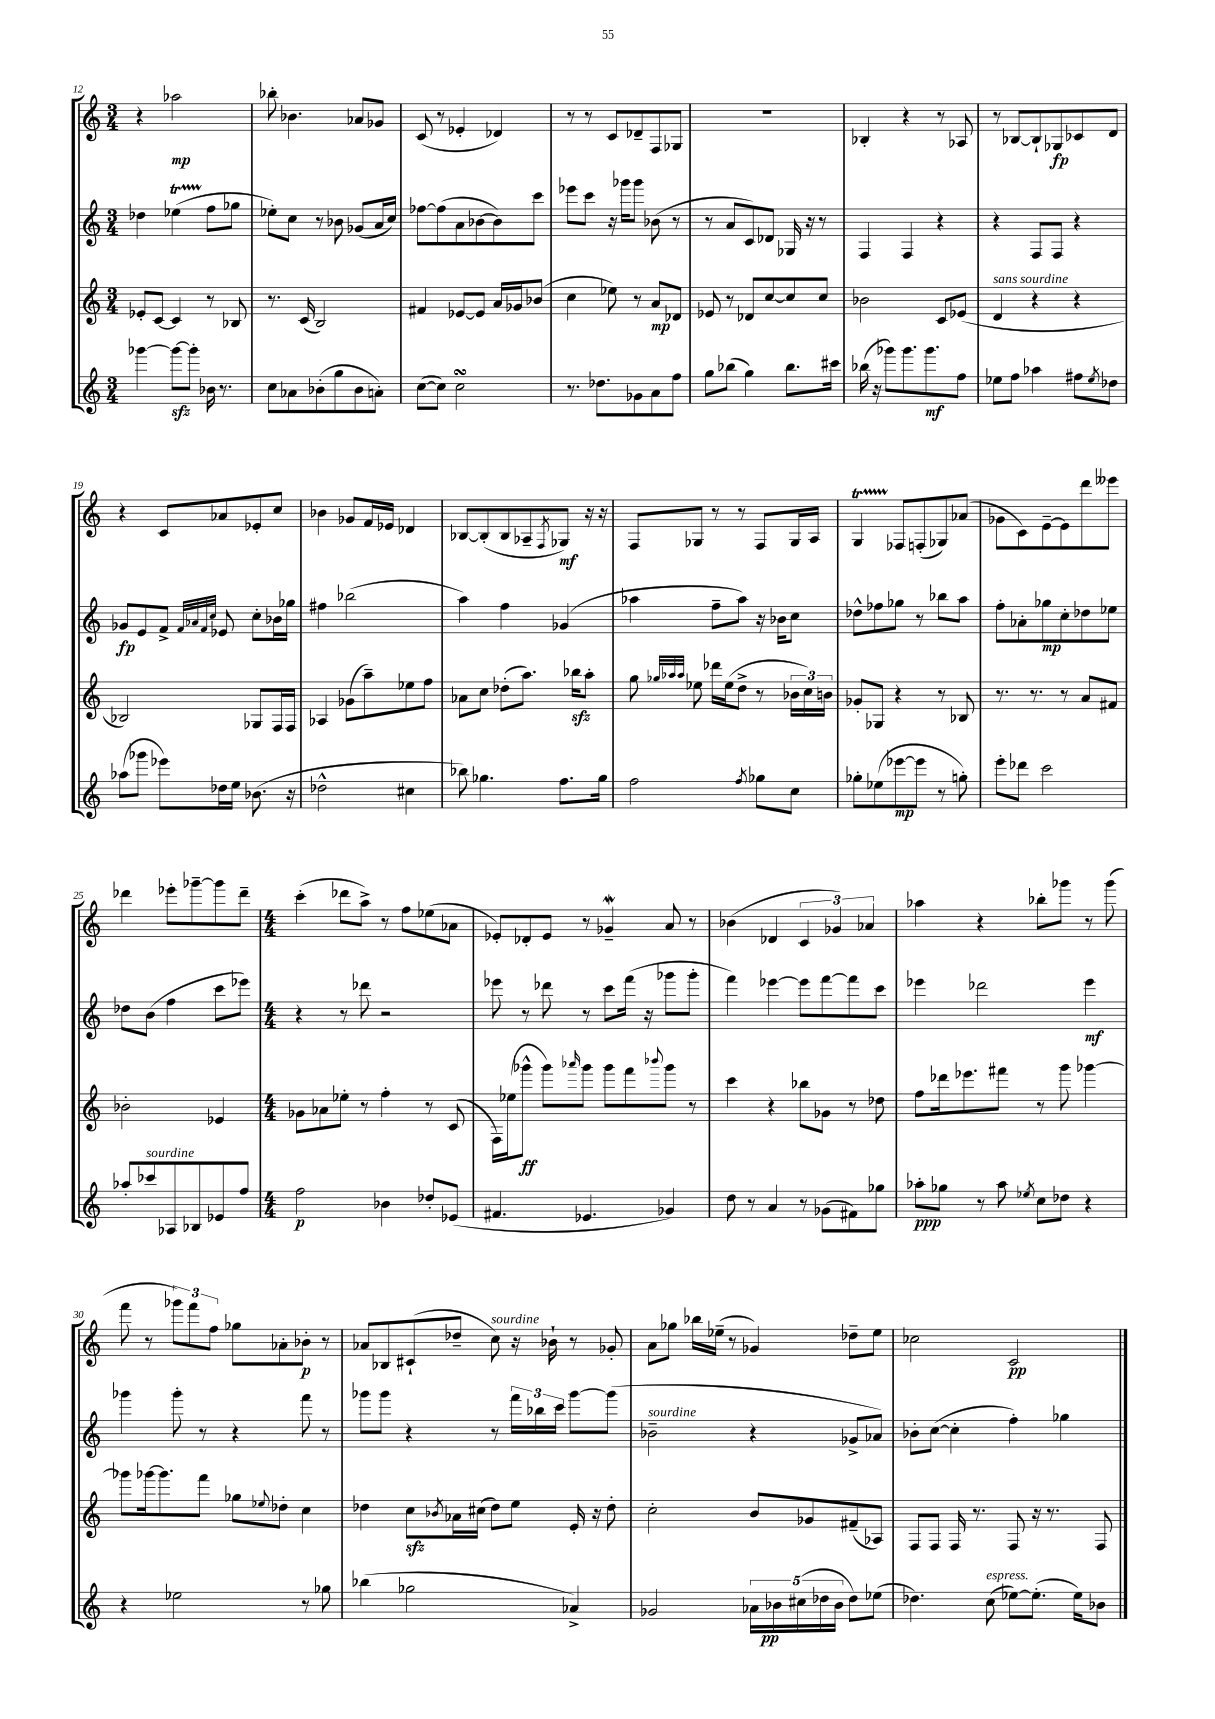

**kern	**kern	**kern	**kern
*staff4	*staff3	*staff2	*staff1
*clefG2	*clefG2	*clefG2	*clefG2
*k[]	*k[]	*k[]	*k[]
*M3/4	*M3/4	*M3/4	*M3/4
[4ggg-	8e-'	4dd-	4r
.	[8c	.	.
8ggg-_	4c]	(4ee-	2aa-
8ggg-']	.	.	.
16b-	8r	8ff	.
8.r	.	.	.
.	8B-	8gg-	.
=	=	=	=
8cc	8.r	8ee-')	8bb-'
8a-	.	8cc	4.b-
.	(16c	.	.
(8b-'	2B)	8r	.
8gg	.	8b-	.
8b-	.	(8g-	8a-
8a')	.	16a	8g-
.	.	16cc)	.
=	=	=	=
([8cc	4f#	[8ff-	(8c
8cc])	.	(8ff-]	8r
2cc	[8e-	8a	4e-'
.	8e-]	[8b-	.
.	16a	8b-])	4d-)
.	16g-	.	.
.	(8b-	8ccc	.
=	=	=	=
8.r	4cc	8eee-	8r
.	.	8ccc	8r
8.dd-	.	.	.
.	8ee-)	16r	8c
.	.	16ggg-	.
8g-	8r	8ggg-	8d-~
8a	8a	(8b-	8F
8ff	8d-	8r	8G-
=	=	=	=
8gg	8e-	8r	2.r
(8bb-	8r	8a	.
4gg)	8d-	8c)	.
.	[8cc	8d-	.
8.bb-	8cc]	16G-	.
.	.	16r	.
.	8cc	8r	.
16ccc#	.	.	.
=	=	=	=
(16bb-	2b-	4F	4B-'
16r	.	.	.
8ggg-)	.	.	.
8.ggg-	.	4F	4r
8.ggg-	.	.	.
.	8c	4r	8r
8ff	(8e-	.	8A-
=	=	=	=
8ee-	4d	4r	8r
8ff	.	.	[8B-
4aa-	4r	8F	8B-`]
.	.	8F	8G-
8ff#	4r	4r	8c-
8qee-	.	.	.
8dd-	.	.	8d
=	=	=	=
(8aa-	2B-)	8g-	4r
8ggg-	.	8e	.
8eee-)	.	8f^	8c
.	.	32qqf	.
.	.	32qqa-	.
.	.	32qqf	.
.	.	32qqcc	.
16dd-	.	8e-	8a-
16ee	.	.	.
(8.b-	8G-	8cc'	8e-'
.	16F	16b-	8cc
16r	16F	16gg-	.
=	=	=	=
2dd-^^	4A-	4ff#	4b-
.	(8g-	(2bb-	8g-
.	8aa~)	.	16f
.	.	.	16e-
4cc#	8ee-	.	4d-
.	8ff	.	.
=	=	=	=
8bb-)	8a-	4aa)	[8B-
4.gg-	8cc	.	(8B-']
.	(8dd-'	4ff	8B-
.	8.aa)	.	8A-~
.	.	.	8qF
8.ff	.	(4g-	8G-)
.	16bb-	.	.
.	8aa'	.	16r
16gg-	.	.	16r
=	=	=	=
2ff	8gg	4aa-	8F
.	32qqgg-	.	.
.	32qqaa-	.	.
.	32qqaa-	.	.
.	8ee-	.	8G-
.	16ddd-	8ff~	8r
.	(16ee-	.	.
.	8dd^	8aa-)	8r
8qff	.	.	.
8gg-	8r	16r	8F
.	.	16b-	.
8cc	24b-	8cc	16G-
.	24cc)	.	.
.	.	.	16A
.	24b	.	.
=	=	=	=
8gg-'	8g-'	8dd-^^	4G
(8ee-	8G-	8ff-	.
[8eee-	4r	8gg-	8F-
8eee-]	.	8r	(8F'
8r	8r	8bb-	8G-)
8gg')	8B-	8aa	(8a-
=	=	=	=
8eee'	8.r	8ff'	8g-
8ddd-	.	8a-'	8c)
.	8.r	.	.
2ccc	.	8gg-	[8e~
.	8r	8cc'	8e]
.	8a	8dd-	8ddd
.	8f#	8ee-	8eee--
=	=	=	=
8aa-'	2b-'	8dd-	4ddd-
8ccc-	.	(8b	.
8A-	.	4ff	8eee-'
8B-	.	.	[8ggg-~
8e-	4e-	8ccc	8ggg-]
8ff	.	8eee-)	8ddd-~
=	=	=	=
*M4/4	*M4/4	*M4/4	*M4/4
2ff	8g-	4r	(4ccc'
.	8a-	.	.
.	8ee-'	8r	8ddd-
.	8r	8ddd-	8aa^)
4b-	4ff'	2r	8r
.	.	.	8ff
8dd-'	8r	.	(8ee-
(8e-	(8c	.	8a-
=	=	=	=
4.f#	16F)	8eee-	8e-')
.	(16ee-	.	.
.	8ggg-^^	8r	8d-'
.	8ggg-)	8ddd-	8e-
.	16qqaaa-	.	.
4.e-	8ggg-	8r	8r
.	8ggg-	8ccc	4g-~
.	8fff	(16fff	.
.	.	16r	.
.	8qqbbb-	.	.
4g-)	8ggg-	8ggg-	8a
.	8r	8ggg-'	8r
=	=	=	=
8dd	4ccc	4fff)	(4b-
8r	.	.	.
4a	4r	[4eee-	4d-
8r	8bb-	8eee-]	6c
(8g-	8g-	[8fff	.
.	.	.	6g-)
8f#)	8r	8fff]	.
.	.	.	6a-
8gg-	8dd-	8ccc	.
=	=	=	=
8aa-'	8ff	4eee-	4aa-
8gg-	16ddd-	.	.
.	8.eee-	.	.
8r	.	2ddd-	4r
8aa-	8fff#	.	.
8qee-	.	.	.
8cc	8r	.	8bb-'
8dd-	8ggg	.	8ggg-
4r	[4ggg-	4eee-	8r
.	.	.	(8ggg-
=	=	=	=
4r	8ggg-]	4ggg-	8fff
.	[16ggg-	.	8r
.	8.ggg-]	.	.
2ee-	.	8ggg-'	12ggg-)
.	.	.	12fff
.	8fff	8r	.
.	.	.	12ff
.	8gg-	4r	8gg-
.	8qqee-	.	.
.	8dd-'	.	8a-'
8r	4cc	8fff	8b-'
8gg-	.	8r	8r
=	=	=	=
(4bb-	4dd-	8ggg-	8a-
.	.	8ggg-	8B-
2gg-	8cc	4r	(8c#`
.	8qb-	.	.
.	16a-	.	8dd-~
.	(16cc#	.	.
.	8dd-)	8r	8cc)
.	8ee	24fff	16r
.	.	24bb-	.
.	.	.	16b-`
.	.	24ccc	.
4a-^)	16e'	[8ggg-	8r
.	16r	.	.
.	8dd-'	(8ggg-]	8g-'
=	=	=	=
2g-	2cc'	2b-~	8a
.	.	.	8gg-
.	.	.	16bb-
.	.	.	(16ee-~
.	.	.	8r
20a-	8b	4r	4g-)
20b-	.	.	.
(20cc#	.	.	.
.	8g-	.	.
20dd-	.	.	.
20b-	.	.	.
8dd-)	(8f#~	8g-^	8dd-~
(8ee-	8A-)	8a-)	8ee-
=	=	=	=
4.dd-)	8F	8b-'	2cc-
.	8F	([8cc	.
.	16F	4cc']	.
.	8.r	.	.
(8cc	.	.	.
[8ee-)	8F	4ff')	2c
(8.ee-']	16r	.	.
.	8.r	.	.
.	.	4gg-	.
16ee-)	.	.	.
8b-	8F	.	.
==	==	==	==
*-	*-	*-	*-
